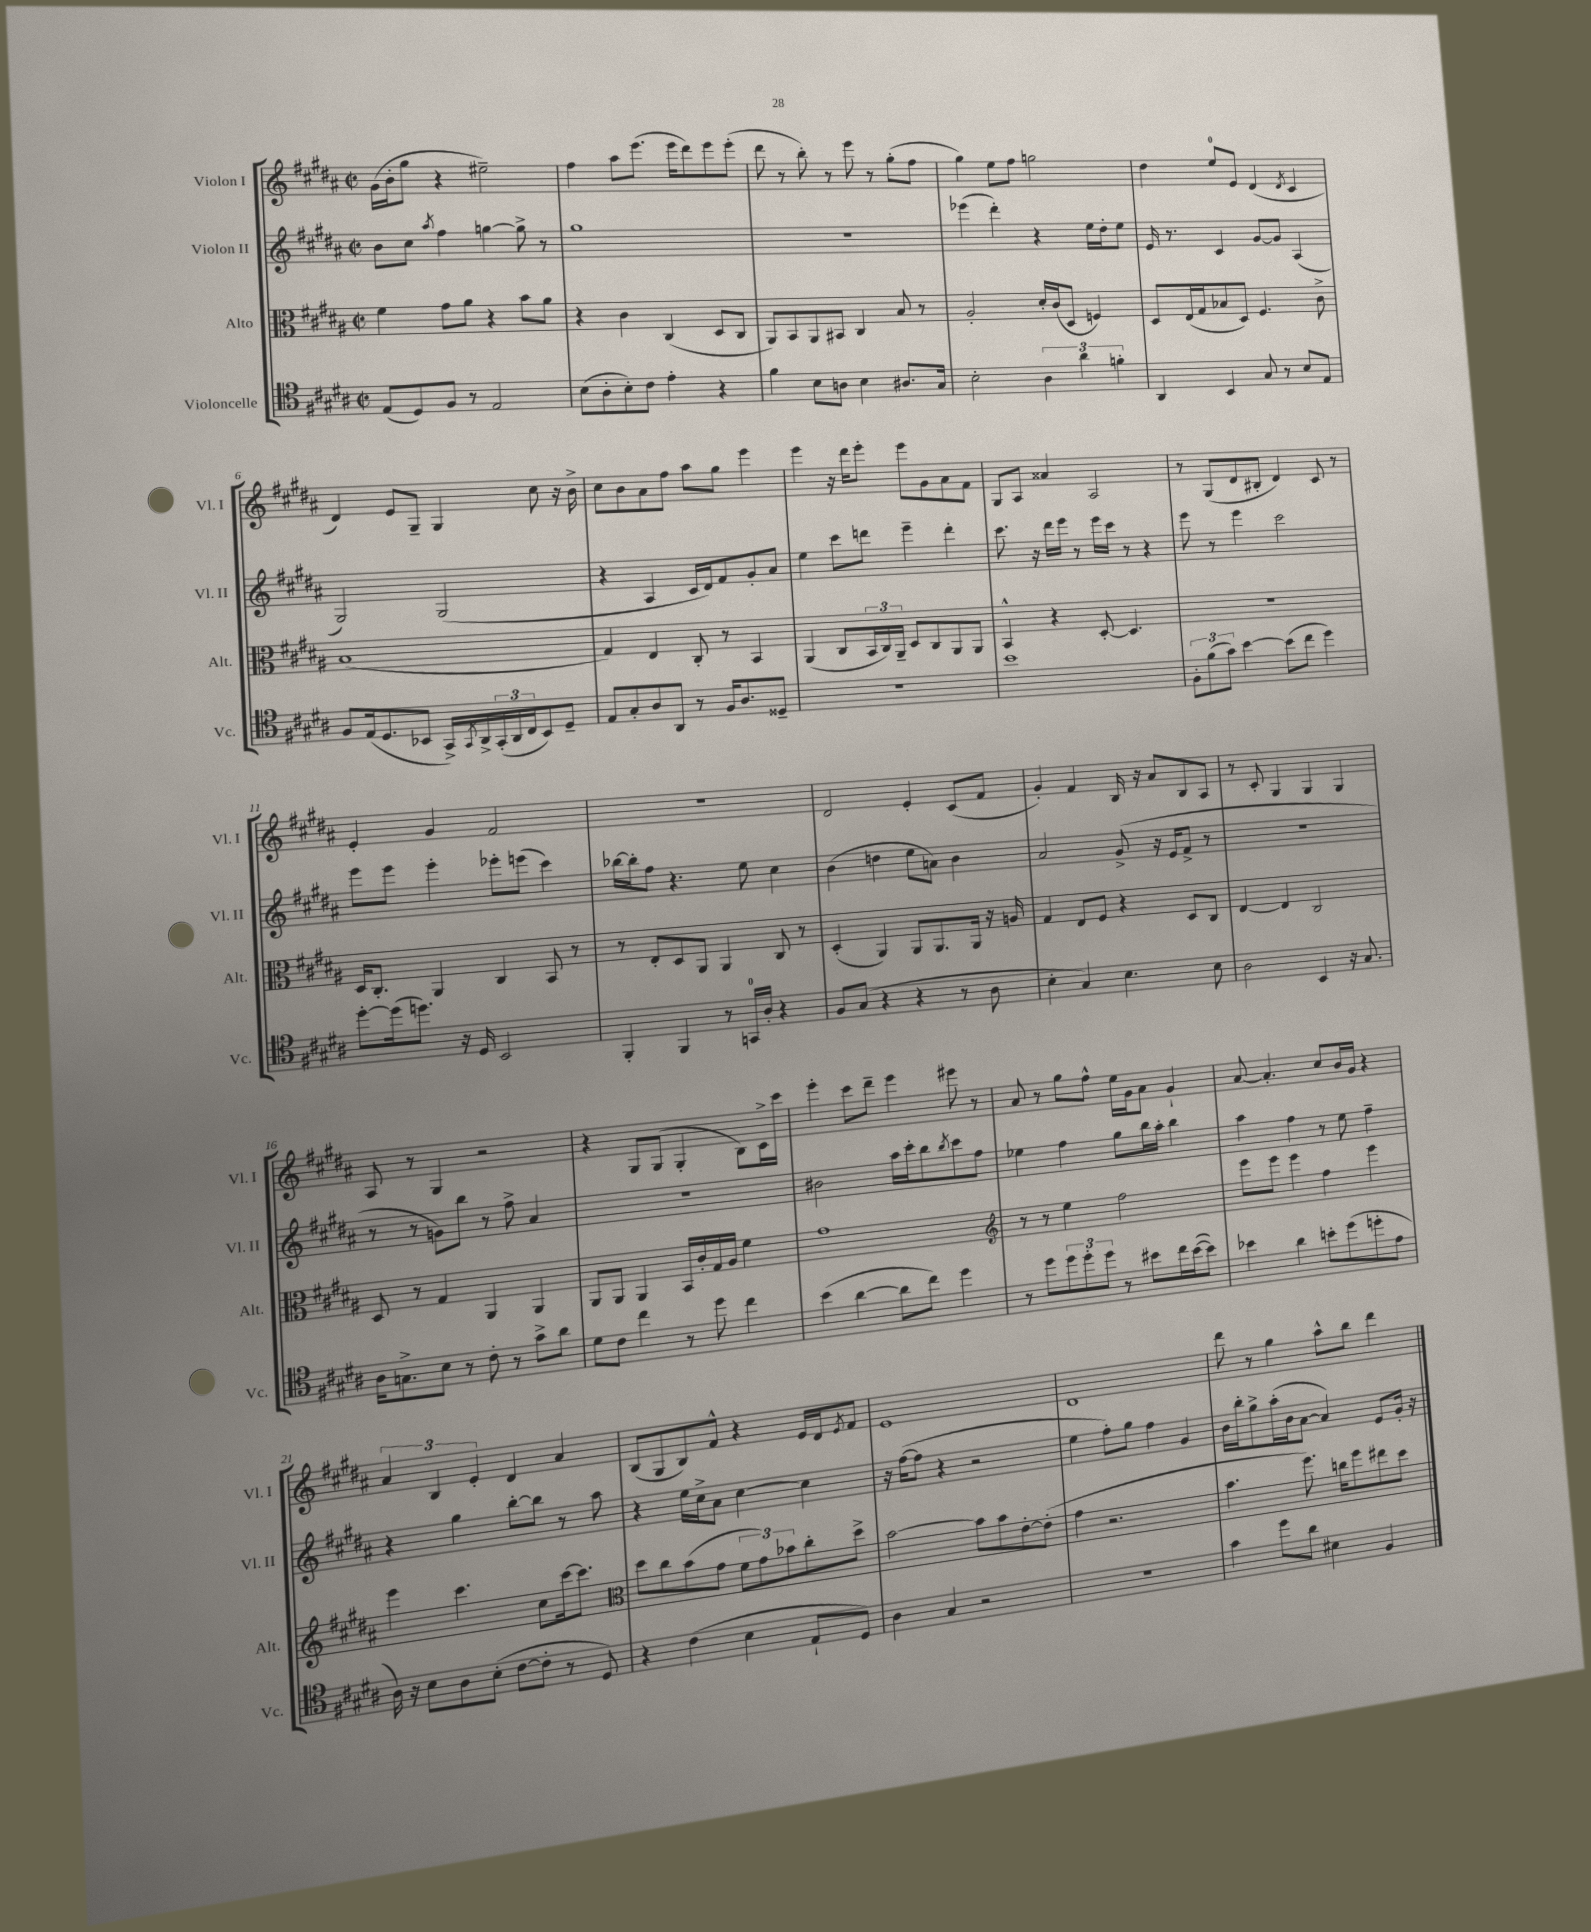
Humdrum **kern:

**kern	**kern	**kern	**kern
*part4	*part3	*part2	*part1
*staff4	*staff3	*staff2	*staff1
*I"Violoncelle	*I"Alto	*I"Violon II	*I"Violon I
*I'Vc.	*I'Alt.	*I'Vl. II	*I'Vl. I
*clefC4	*clefC3	*clefG2	*clefG2
*k[f#c#g#d#a#]	*k[f#c#g#d#a#]	*k[f#c#g#d#a#]	*k[f#c#g#d#a#]
*M2/2	*M2/2	*M2/2	*M2/2
*met(c|)	*met(c|)	*met(c|)	*met(c|)
=1	=1	=1	=1
(8E/L	4f#\	8b\L	(16g#\LL
.	.	.	16b'\J
8D#/)	.	8cc#\J	8gg#\J
.	.	8qaa#/	.
8F#/J	8g#\L	4ff#\	4r
8r	8a#\J	.	.
2E/	4r	[4ggn\	2ee#X~\)
.	8b\L	8gg^\]	.
.	8a#\J	8r	.
=2	=2	=2	=2
(8B\L	4r	1gg#	4ff#\
8A#'\	.	.	.
8B'\)	4c#\	.	8aa#\L
8c#\J	.	.	(8.eee\J
4e'\	(4C#/	.	.
.	.	.	16eee\KL
.	.	.	8ddd#\)
4r	8D#/L	.	8eee\
.	8C#/J	.	(8eee'\J
=3	=3	=3	=3
4f#\	8AA#/L)	1r	8ddd#\
.	8BB/	.	8r
8B\L	8AA#/	.	8bb'\)
8An\J	8BB#X/J	.	8r
4B\	4C#/	.	8eee\
.	.	.	8r
8.A#X/L	8B/	.	(8gg#'\L
.	8r	.	8ff#\J
16G#/Jk	.	.	.
=4	=4	=4	=4
2B'\	2A#'/	(4eee-X\	4gg#\)
.	.	4ddd#'\)	8ee\L
.	.	.	8ff#\J
6A#\	16d#'/LL	4r	2ggn\
.	(16c#/J	.	.
.	8D#/J	.	.
6a#\	.	.	.
.	4Fn/)	16ee\LL	.
.	.	16dd#'\J	.
6fn'\	.	.	.
.	.	8ee\J	.
=5	=5	=5	=5
4AA#/	8D#/L	16e/	4dd#\
.	.	8.r	.
.	(16E/L	.	.
.	16G#/J	.	.
4BB/	8B-X/	4c#/	8ee/L
.	8D#/J)	.	8e/J
8G#/	4.F#/	[8g#/L	(4d#/
8r	.	8g#/J]	.
.	.	.	8qd#/
8B/L	.	(4A#/	4c#/
8E/J	8c#^\	.	.
!!LO:LB:g=z
=6	=6	=6	=6
8F#/L	(1B	2G#/)	4d#/)
(16E/k	.	.	.
8.D#/	.	.	.
.	.	.	8e/L
8BB-X/J	.	.	8G#~/J
16GG#^/LL)	.	(2G#/	4G#/
8qGG#/	.	.	.
16AA#^/	.	.	.
(24GG#'/	.	.	.
24AA#/	.	.	.
24C#/J	.	.	.
8BB-/)	.	.	8cc#\
8D#~/J	.	.	16r
.	.	.	16b^\
=7	=7	=7	=7
8E/L	4G#/)	4r	8cc#\L
8G#'/	.	.	8b\
8A#/	4E/	4A#/	8a#\
8AA#/J	.	.	8ff#\J
8r	8C#'/	16c#/LL	8aa#\L
.	.	16d#/J)	.
16F#/KL	8r	8f#/	8gg#\J
8.A#/	.	.	.
.	4BB/	8g#'/	4eee\
8D##X~/J	.	8a#/J	.
=8	=8	=8	=8
1r	(4AA#/	4ee\	4eee\
.	8C#/L	8ccc#\L	16r
.	.	.	16ddd#\KL
.	24BB/L	8dddn\J	8eee'\J
.	24C#/)	.	.
.	24AA#~/JJ	.	.
.	8D#/L	4eee~\	8eee\L
.	8C#/	.	8g#\
.	8AA#/	4ddd'\	8a#\
.	8AA#/J	.	8f#\J
=9	=9	=9	=9
1b	4BB^^/	8.ccc#\	8G#/L
.	.	.	8A#/J
.	.	16r	.
.	4r	16ddd#\LL	4a##X/
.	.	16eee\JJ	.
.	.	8r	.
.	[8D#'/	16eee\LL	2A#/
.	.	16ccc#\JJ	.
.	4.D#/]	8r	.
.	.	4r	.
=10	=10	=10	=10
12F#'\L	1r	8eee\	8r
(12f#\	.	.	.
.	.	8r	(8G#/L
12g#\J)	.	.	.
[4b\	.	4eee\	8d#/
.	.	.	8B#X'/J
(8b\L]	.	2ccc#\	4d#/)
8cc#\J	.	.	.
4dd#\)	.	.	8c#/
.	.	.	8r
!!LO:LB:g=z
=11	=11	=11	=11
[8dd#'\L	16D#/KL	8eee\L	4e'/
.	8.C#'/J	.	.
(16dd#\k]	.	8eee\J	.
8.ddn\J)	.	.	.
.	4AA#/	4eee'\	4g#/
16r	.	.	.
16D#/	.	.	.
2BB/	4C#/	8eee-X'\L	2f#/
.	.	(8eeen\J	.
.	8BB/	4ccc#\)	.
.	8r	.	.
=12	=12	=12	=12
4FF#'/	8r	[16bb-X\LL	1r
.	.	16bb-'\J]	.
.	8E'/L	8ff#\J	.
4FF#/	8D#/	4.r	.
.	8AA#/J	.	.
8r	4AA#/	.	.
16GGn/LL	.	8ee\	.
16A#'/JJ	.	.	.
4r	8C#/	4cc#\	.
.	8r	.	.
=13	=13	=13	=13
8F#/L	(4D#'/	(4b\	2d#/
(8G#/J	.	.	.
4r	4AA#/)	4ddn\	.
4r	8AA#/L	8ee\L	4e'/
.	8.AA#/	8an\J)	.
8r	.	4b\	(8c#/L
.	16AA#/Jk	.	.
8A#\	16r	.	8f#/J
.	16An/	.	.
=14	=14	=14	=14
4B'\	4G#/	2a#/	4g#'/)
4G#/)	8E/L	.	4f#/
.	8F#/J	.	.
4.B\	4r	(8g#^/	16B/
.	.	.	16r
.	.	16r	8a#/L
.	.	16e/KL	.
.	8D#/L	8f#^/J	8B/
8B\	8C#/J	8r	8A#/J
=15	=15	=15	=15
2A#\	[4E/	1r	8r
.	.	.	8c#'/
.	4E/]	.	4G#/
4BB/	2C#/	.	4G#/
16r	.	.	4G#/
8.G#/	.	.	.
!!LO:LB:g=z
=16	=16	=16	=16
16A#\KL	8D#/	8r	8A#/
8.Gn^\	.	.	.
.	8r	8r	8r
8B\J	4G#/	8gn\L)	4G#/
8r	.	8bb\J	.
8c#'\	4AA#/	8r	2r
8r	.	8ff#^\	.
8g#^\L	4AA#/	4a#/	.
8a#\J	.	.	.
=17	=17	=17	=17
8d#\L	8AA#/L	1r	4r
8c#\J	8AA#/J	.	.
4cc#\	4AA#/	.	8G#/L
.	.	.	(8G#/J
8r	16BB/LL	.	4G#'/
.	16c#'/	.	.
8dd#\	16G#/	.	.
.	16A#/JJ	.	.
4cc#\	4f#\	.	8B\L)
.	.	.	16c#^\L
.	.	.	16ccc#\JJ
=18	=18	=18	=18
(4b\	1g#	2b#X\	4eee'\
[4a#\	.	.	8ccc#\L
.	.	.	8ddd#~\J
8a#\L]	.	16aa#\LL	4eee\
.	.	16ccc#'\J	.
8cc#\J)	.	8bb\	.
.	.	8qbb/	.
4dd#\	.	8ccc#\	8eee#X\
.	.	8ff#\J	8r
=19	=19	=19	=19
*	*clefG2	*	*
8r	8r	4ee-X\	8a#/
8dd#\L	8r	.	8r
12dd#\	4ee\	4ff#\	8gg#\L
12dd#'\	.	.	.
.	.	.	8ff#^^\J
12dd#\J	.	.	.
8r	2ff#\	8gg#\L	16ee\LL
.	.	.	16g#\J
8b#X\L	.	16bb\L	8a#\J
.	.	16aa#'\JJ	.
16cc#\L	.	4bb\	4g#`/
([16b#\J	.	.	.
8b#\J])	.	.	.
=20	=20	=20	=20
4b-X\	8eee\L	4aa#\	[8a#/
.	8eee\J	.	4.a#'/]
4a#\	4eee\	4ff#\	.
8bn'\L	4ff#\	8r	8cc#/L
(8dd#\	.	8ee\	16b/L
.	.	.	16g#/JJ
8ddn'\	4eee\	4ff#~\	4r
8e\J	.	.	.
!!LO:LB:g=z
=21	=21	=21	=21
16A#\)	4eee\	4r	6a#/
16r	.	.	.
8B\L	.	.	.
.	.	.	6B/
8A#\	4.ccc#\	4gg#\	.
.	.	.	6e'/
(8B'\J	.	.	.
[8c#\L	.	[8bb'\L	4d#/
8c#'\J]	8cc#\L	8bb\J]	.
8r	[16ccc#\k	8r	4a#/
.	8.ccc#\J]	.	.
8D#/)	.	8aa#\	.
=22	=22	=22	=22
*	*clefC3	*	*
4r	8dd#\L	4r	(8B/L
.	8cc#\	.	8G#/
(4c#\	(8b\	16ee\LL	8B/)
.	.	16cc#^\J	.
.	8g#\J	8a#\J	8f#^^/J
4B\	12f#\L	[4cc#\	4r
.	12g#\)	.	.
.	12b-X\	.	.
8E`/L	8cc#'\	4cc#\]	16e/LL
.	.	.	16d#/J
.	.	.	8qe/
8D#/J)	8dd#^\J	.	8f#/J
=23	=23	=23	=23
4A#\	[2b\	16r	1e
.	.	([16ff#\KL	.
.	.	8ff#\J]	.
4G#/	.	4r	.
2r	8b\L]	2r	.
.	8b\	.	.
.	[8e'\	.	.
.	(8e'\J]	.	.
=24	=24	=24	=24
1r	4g#\	4ee\	1d#
.	2.r	8ff#'\L)	.
.	.	8gg#\J	.
.	.	4ff#\	.
.	.	4g#/	.
=25	=25	=25	=25
4g#\	4.b\	16b\LL	8ddd#\
.	.	16bb'\J	.
.	.	8gg#^\	8r
8dd#\L	.	(16aa#'\L	4gg#\
.	.	16b\J	.
8a#\J	8.ff#\)	[8a#\J	.
4B#X\	.	4a#/])	8aa#^^\L
.	16ccn\KL	.	.
.	8ff#\	.	8bb\J
4F#/	8ee#X\	8e/L	4ddd#\
.	8dd#\J	16g#'/Jk	.
.	.	16r	.
==	==	==	==
*-	*-	*-	*-
